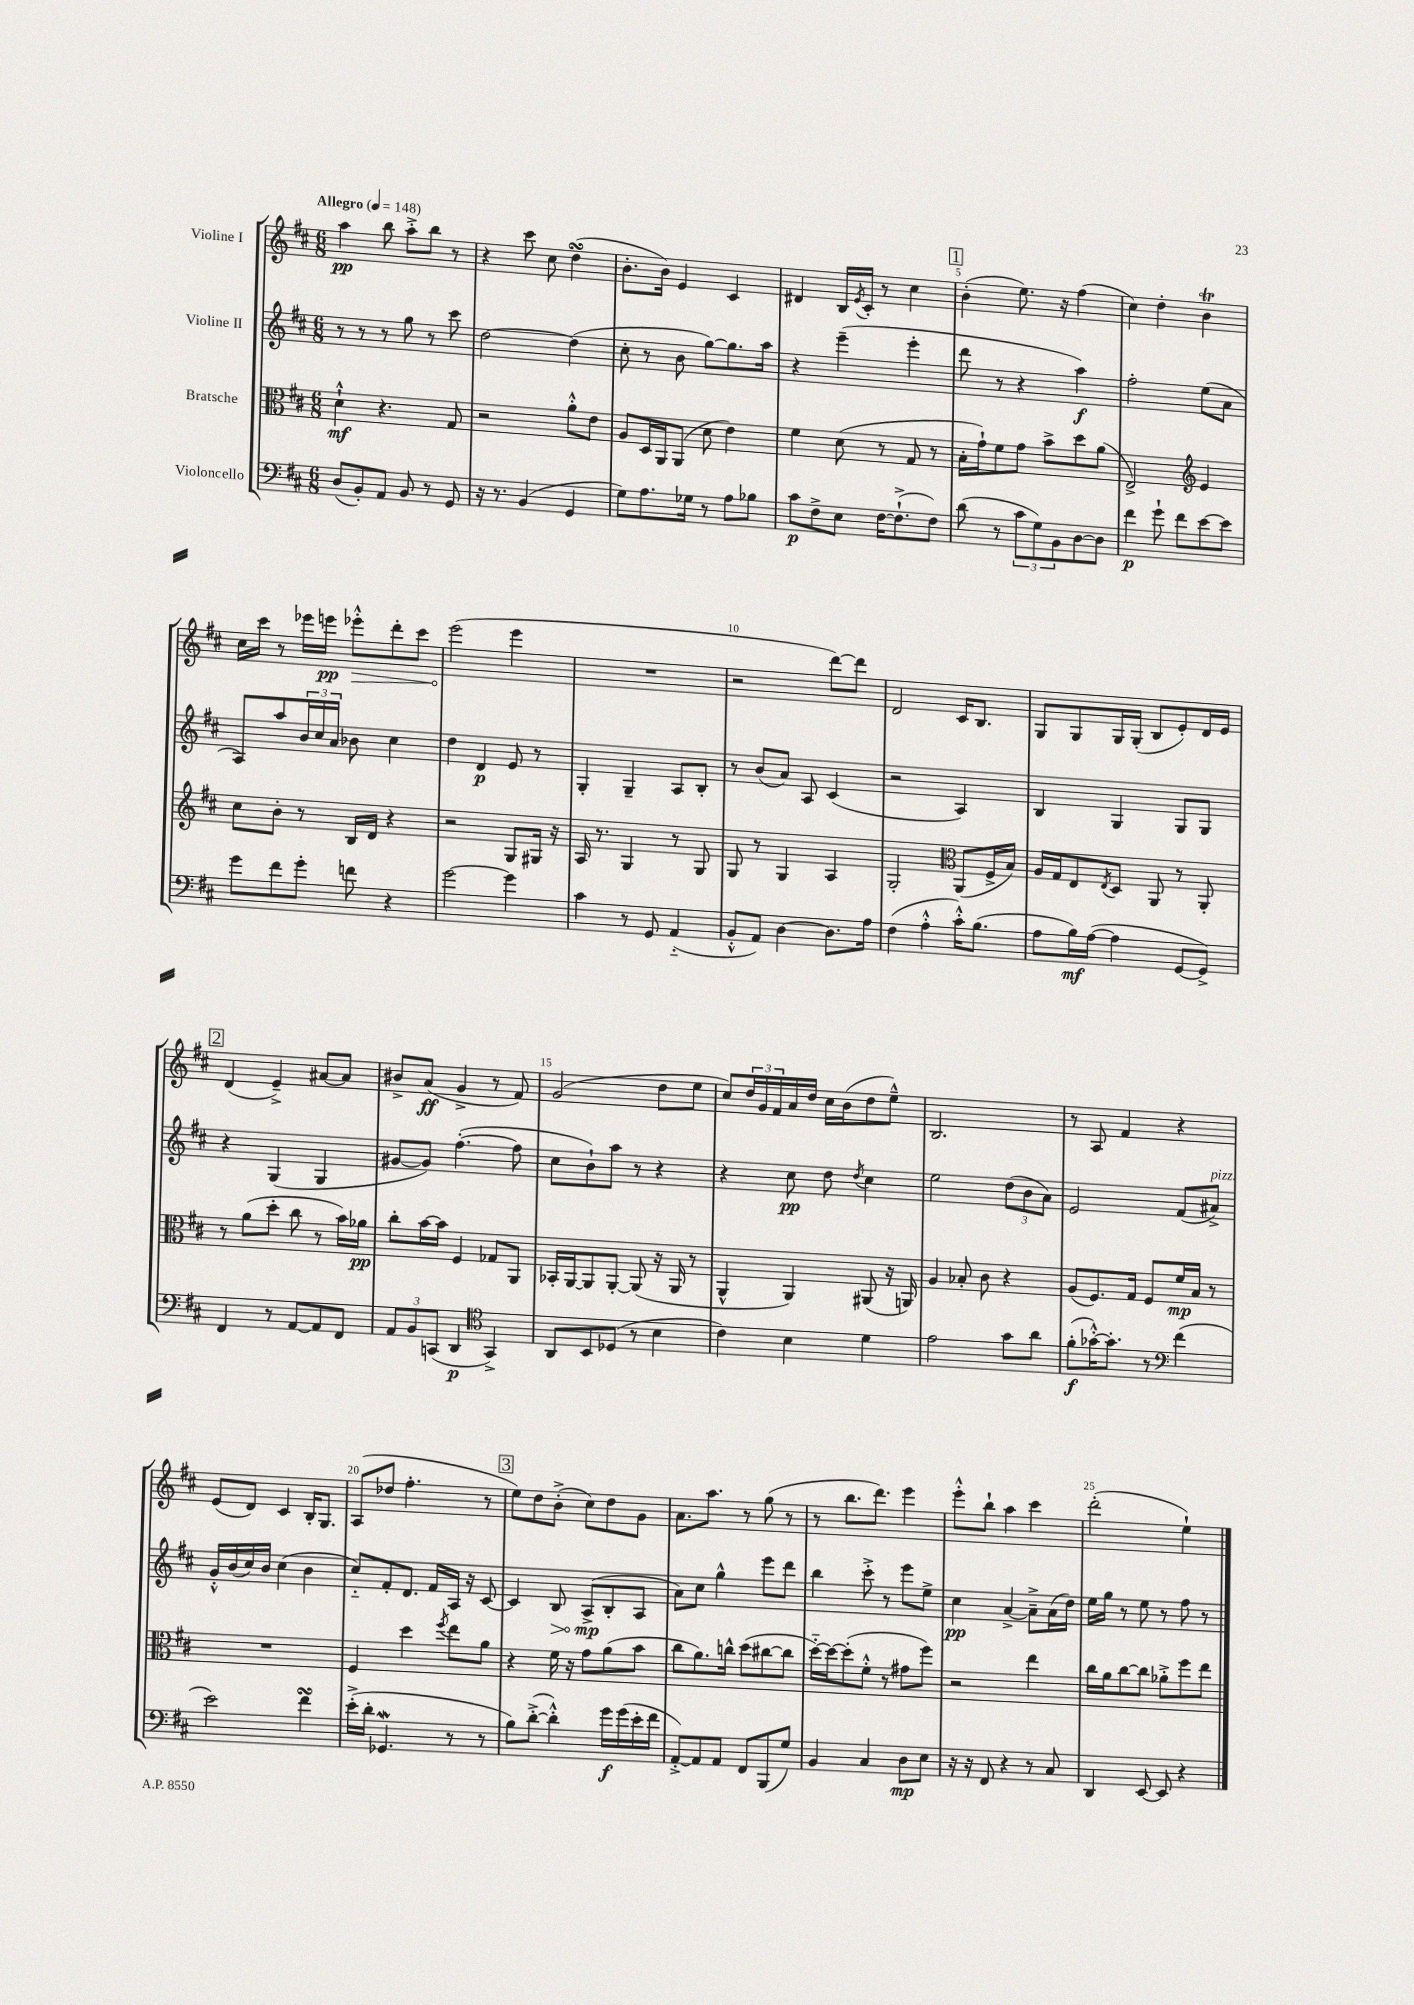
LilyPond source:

<<
\new StaffGroup <<
\new Staff = "s0" \with { instrumentName = "Violine I" } {
    \clef treble \key d \major \numericTimeSignature \time 6/8 \tempo "Allegro" 4 = 148
    a''4\pp b''8 a''8-.-> b''8 r8 |
    r4 cis'''8 cis''8 d''4\turn( |
    b'8.-. b'16) e'4 cis'4 |
    dis'4 b16 \acciaccatura { e'8 } cis'16-. r8 cis''4 |
    \mark \markup { \box "1" } b'4-.( e''8.) r16 fis''4( |
    cis''4) d''4-. b'4\trill |
    cis''16 cis'''16 r8 ees'''16 e'''16\pp \once \override Hairpin.circled-tip = ##t ees'''8-.-^\> d'''8-. cis'''8 |
    e'''2\!( e'''4 |
    R2. |
    r2 d'''8~) d'''8 |
    d'2 cis'16 b8. |
    g8 g8 g16 g16-.( b8 e'8-.) d'16 e'16 |
    \mark \markup { \box "2" } d'4( e'4--->) ais'8~ ais'8 |
    bis'8-> a'8\ff( g'4-> r8 fis'8) |
    g'2( d''8 e''8 |
    cis''8) \tuplet 3/2 { d''16 g'16 fis'16 } a'16 d''16 cis''16 b'16( d''8 e''8---^) |
    b2. |
    r8 a8 fis'4 r4 |
    e'8( d'8) cis'4 b16-. g8. |
    a8( des''8 fis''4.-. r8 |
    \mark \markup { \box "3" } e''8) d''8 b'8-.->( cis''8) d''8 g'8 |
    a'8. a''8. r8 g''8( r8 |
    r8 b''8. d'''8.) e'''4 |
    e'''8-.-^ b''8-! a''4 cis'''4 |
    d'''2-.( e''4-!) \bar "|." |
}
\new Staff = "s1" \with { instrumentName = "Violine II" } {
    \clef treble \key d \major \numericTimeSignature \time 6/8
    r8 r8 r8 g''8 r8 cis'''8 |
    d''2~ d''4( |
    cis''8-. r8 b'8 g''8~) g''8. a''16 |
    r4 e'''4--( e'''4-. |
    \mark \markup { \box "1" } d'''8 r8 r4 a''4\f) |
    fis''2-. e''8( a'8 |
    a8) a''8 \tuplet 3/2 { b'16 cis''16 a'16 } bes'8 cis''4 |
    d''4 d'4\p e'8 r8 |
    g4-. g4-- a8 b8-. |
    r8 b'8( a'8) a8 cis'4( |
    r2 a4) |
    b4 g4 g8 g8 |
    \mark \markup { \box "2" } r4 g4( g4 |
    gis'8~ gis'8) fis''4.~-.( fis''8 |
    cis''8 b'8-!) a''8 r8 r4 |
    r4 cis''8\pp d''8 \acciaccatura { d''8 } cis''4 |
    e''2 \tuplet 3/2 { d''8( b'8 a'8) } |
    e'2 fis'8( ais'8->^\markup { \italic "pizz." }) |
    g'16-.-^ b'16( cis''16) b'16 cis''4( b'4 |
    cis''8-_) fis'8-. d'8. fis'16 a16 r16 cis'8~ |
    \mark \markup { \box "3" } cis'4 \once \override Hairpin.circled-tip = ##t b8\> a8->\mp\!( b8-. a8 |
    a'8) cis''8 g''4-^ e'''8 d'''8 |
    b''4 cis'''8-.-> r8 e'''8 e''8-> |
    cis''4\pp a'4~-> a'8---> a'16( d''16) |
    e''16 g''16 r8 e''8 r8 fis''8 r8 \bar "|." |
}
\new Staff = "s2" \with { instrumentName = "Bratsche" } {
    \clef alto \key d \major \numericTimeSignature \time 6/8
    d'4-!-^\mf r4. g8 |
    r2 a'8-.-^ e'8 |
    a8 d16 a,16 a,8( d'8 e'4) |
    fis'4 d'8( r8 g8 r8 |
    \mark \markup { \box "1" } b16-. g'16-!) fis'8 g'8 b'8-> d''8 a'8( |
    e2->) \clef treble e'4 |
    cis''8 b'8-. r8 b16 d'16 r4 |
    r2 g8 gis16 r16 |
    a16 r8. g4 r8 g8 |
    g8 r8 g4 a4 |
    g2-. \clef alto a,8( fis16-> b16) |
    a16 g16 e8 \acciaccatura { e8 } d8 a,8 r8 a,8-. |
    \mark \markup { \box "2" } r8 a'8( d''8-. cis''8 r8 b'16) aes'16\pp |
    cis''8-. b'16~ b'16 fis4 ges8 a,8 |
    bes,16-. a,16~ a,8 a,8~-. a,8( r16 a,16 r8 |
    a,4-^ a,4) ais,8( r16 a,16) |
    a4 bes8-. cis'8 r4 |
    a8( fis8.) g16 fis8 fis'16\mp b16 r8 |
    R2. |
    fis4 d''4 \acciaccatura { fis''8 } e''8 a'8 |
    \mark \markup { \box "3" } r4 fis'16 r16 g'8 a'8( b'8 |
    cis''8 a'8.) c''16-^ d''8( cis''8~ cis''8 |
    d''16~-_) d''16~ d''8-.( fis'8-.-^ r8 gis'8 fis''8) |
    r2 e''4 |
    cis''16 a'16 cis''8~ cis''8 aes'8-.-> fis''8 e''8 \bar "|." |
}
\new Staff = "s3" \with { instrumentName = "Violoncello" } {
    \clef bass \key d \major \numericTimeSignature \time 6/8
    d8( b,8-.) a,8 b,8 r8 g,8 |
    r16 r8. b,4( g,4 |
    g8) a8. ges16 r8 a8 bes8 |
    cis'8\p fis8-> e8 fis16~ fis8.-!->( fis8) |
    \mark \markup { \box "1" } d'8( r8 \tuplet 3/2 { cis'8 g8) b,8 } d8~ d8 |
    fis'4\p g'8-! fis'8 e'8~ e'8 |
    g'8 fis'8 g'8-. f'8 r4 |
    g'2~ g'4 |
    cis'4 r8 g,8 a,4-_( |
    b,8-.-^ a,8) d4~ d8. a16 |
    fis4( a4-.-^ cis'16-.-^) b8.( |
    a8 b16\mf) a16~( a4 g,8~ g,8->) |
    \mark \markup { \box "2" } fis,4 r8 a,8~ a,8 fis,8 |
    \tuplet 3/2 { a,8 b,8 c,8( } d,4\p \clef tenor g,4->) |
    a,8 b,8 des8( r8 b4 |
    cis'4) b4 d'4 |
    e'2 g'8 a'8 |
    fis'8-.\f( ges'16~-.-^) ges'8.-. r8 \clef bass fis'4( |
    e'2) fis'4\turn |
    e'16-.->( d'16-. ges,4.\mordent r8 r8 |
    \mark \markup { \box "3" } b8) d'8~-.->( d'4-.-^) g'16\f g'16( e'16-. fis'16 |
    a,8~-.->) a,8 a,8 fis,8 b,,8( g8) |
    b,4 cis4 d8\mp e8 |
    r16 r16 fis,8 r4 r8 cis8 |
    d,4 e,8~ e,8 r4 \bar "|." |
}
>>
>>
\layout { \context { \Score \override BarNumber.break-visibility = ##(#f #t #t) barNumberVisibility = #(every-nth-bar-number-visible 5) } }
